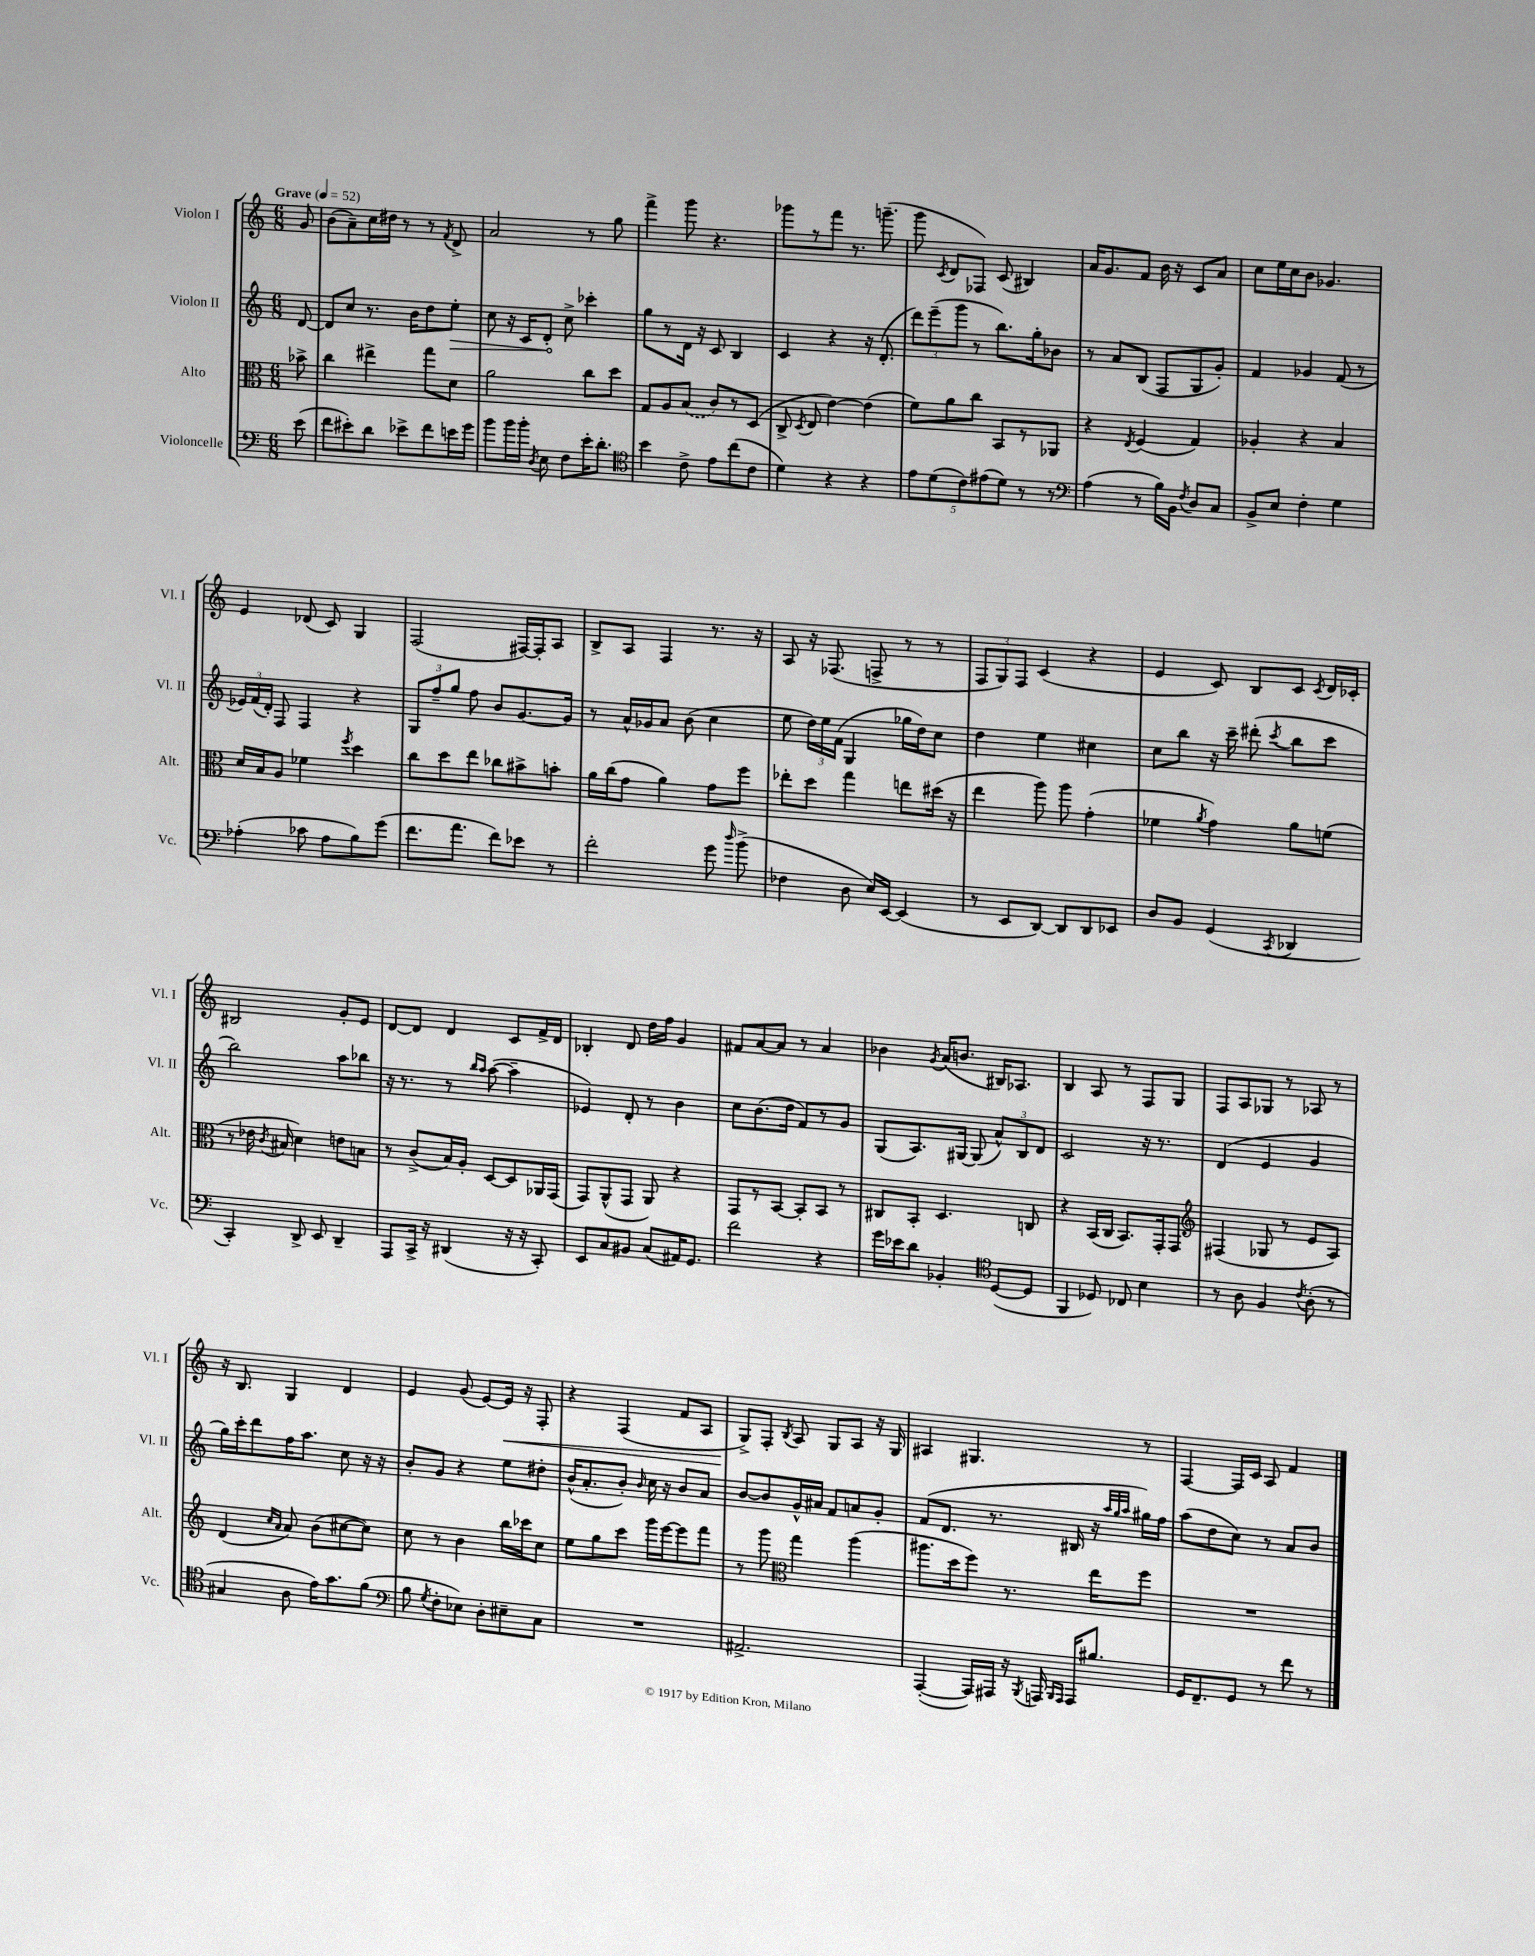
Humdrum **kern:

**kern	**kern	**kern	**dynam	**kern	**dynam
*part4	*part3	*part2	*part2	*part1	*part1
*staff4	*staff3	*staff2	*staff2	*staff1	*staff1
*I"Violoncelle	*I"Alto	*I"Violon II	*	*I"Violon I	*
*I'Vc.	*I'Alt.	*I'Vl. II	*	*I'Vl. I	*
*clefF4	*clefC3	*clefG2	*	*clefG2	*
*k[]	*k[]	*k[]	*	*k[]	*
*M6/8	*M6/8	*M6/8	*	*M6/8	*
*MM52	*MM52	*MM52	*	*MM52	*
=	=	=	=	=	=
!	!	!	!	!LO:TX:a:B:t=Grave	!
(8e\	8b-X^\	[8d/	.	8g/	.
=1	=1	=1	=1	=1	=1
8f\L	4cc\	8d/L]	.	(8b\L	.
8e#X'\)	.	8cc/J	.	8a~\)	.
8d\J	4ee#X^\	8.r	.	16cc\L	.
.	.	.	.	16dd#X\JJ	.
8e-X^\L	.	.	.	8r	.
.	.	16b\KL	.	.	.
8f\	8gg\L	8dd\	.	8r	.
.	.	.	.	8qf/	.
!	!	!	!LO:HP:b	!	!
16en\L	8d\J	8ee'\J	>	8d^/	.
16g\JJ	.	.	.	.	.
=2	=2	=2	=2	=2	=2
8b\L	2a\	8cc\	.	2a/	.
16b\L	.	16r	.	.	.
16b'\JJ	.	16c/KL	.	.	.
8qD/	.	.	.	.	.
8E\	.	8d'/J	.	.	.
8F\L	.	8cc^\	]	.	.
16e'\K	8cc\L	4ccc-X'\	.	8r	.
8.d'\J	.	.	.	.	.
.	8dd\J	.	.	8gg\	.
=3	=3	=3	=3	=3	=3
*clefC4	*	*	*	*	*
4b\	8G/L	8gg\L	.	4fff^\	.
.	8A/	8r	.	.	.
8c^\	(8B/J	16d\Jk	.	8ggg\	.
.	.	16r	.	.	.
8e\L	8c/L)	8c/	.	4.r	.
(8cc\	8r	4B/	.	.	.
8c\J	(8D/J	.	.	.	.
=4	=4	=4	=4	=4	=4
4d\)	8C^/	4c/	.	8ggg-X\L	.
.	8qD/	.	.	.	.
.	8E/	.	.	8r	.
4r	[4e\)	4r	.	8fff\J	.
.	.	.	.	8.r	.
4r	(4e\]	16r	.	.	.
.	.	(8.d'/	.	(8.gggn~\	.
=5	=5	=5	=5	=5	=5
10e\L	8f\L)	12ddd\L)	.	8ggg\	.
.	.	(12eee~\	.	.	.
(10d\	.	.	.	.	.
.	.	.	.	8qc/	.
.	8a\	.	.	8d/L	.
.	.	12ggg\J	.	.	.
10c\)	.	.	.	.	.
.	8cc\J	8r	.	8F-X/J)	.
(10e#X\	.	.	.	.	.
.	8BB/L	8.bb\L)	.	(8c/	.
10d\J)	.	.	.	.	.
8r	8r	.	.	4B#X/)	.
.	.	16gg'\k	.	.	.
8r	8AA-X/J	8b-X\J	.	.	.
=6	=6	=6	=6	=6	=6
*clefF4	*	*	*	*	*
(4A\	4r	8r	.	16a/KL	.
.	.	.	.	8.g/	.
.	.	8a/L	.	.	.
.	8qE/	.	.	.	.
8r	(4F/	(8B/J	.	8f/J	.
16B\LL)	.	8F/L	.	16b\	.
16BB\JJ	.	.	.	16r	.
8qF/	.	.	.	.	.
8D/L	4G/)	8G/	.	8c/L	.
8C/J	.	8g'/J)	.	8a/J	.
=7	=7	=7	=7	=7	=7
8BB^/L	4A-X'/	4f/	.	8cc\L	.
8E/J	.	.	.	16ee\L	.
.	.	.	.	16cc\J	.
4F'\	4r	4g-X/	.	8b\J	.
.	.	.	.	4.g-X/	.
4G\	4B/	(8f/	.	.	.
.	.	8r	.	.	.
!!LO:LB:g=z
=8	=8	=8	=8	=8	=8
(4A-X'\	16d/LL	24e-X/LL)	.	4e/	.
.	.	(24f/	.	.	.
.	16B/J	.	.	.	.
.	.	24d'/JJ)	.	.	.
.	8A/J	8F/	.	.	.
8c-X\	4f-X\	4F/	.	(8d-X/	.
8A-\L	.	.	.	8c/)	.
.	8qff/	.	.	.	.
8B\)	4dd\	4r	.	4G/	.
(8g\J	.	.	.	.	.
=9	=9	=9	=9	=9	=9
8.f\L	8cc\L	12G/L	.	(2F/	.
.	.	12ff~/	.	.	.
.	8dd\	.	.	.	.
.	.	12gg/J	.	.	.
8.a\J	.	.	.	.	.
.	8ee\J	8ff\	.	.	.
8f\L)	8cc-X\L	8b/L	.	.	.
8e-X\J	8b#X^\	[8.g/	.	[16F#X/LL)	.
.	.	.	.	16F#'/J]	.
8r	8bn'\J	.	.	8A/J	.
.	.	16g/Jk]	.	.	.
=10	=10	=10	=10	=10	=10
2f'\	16a\LL	8r	.	8B^/L	.
.	(16cc\J	.	.	.	.
.	8g\J	16a^^/LL	.	8A/J	.
.	.	16g-X/J	.	.	.
.	4a\)	8a/J	.	4F/	.
.	.	(8b\	.	.	.
8g\	8g\L	4cc\	.	8.r	.
16qqdd/	.	.	.	.	.
(8b^\	8ff\J	.	.	.	.
.	.	.	.	16r	.
=11	=11	=11	=11	=11	=11
4F-X\	8ee-X'\L	8ee\	.	8A/	.
.	8dd\J	24dd\LL)	.	16r	.
.	.	24ee\	.	.	.
.	.	.	.	(8.F-X/	.
.	.	(24f\JJ	.	.	.
8D\	4gg\	4G/	.	.	.
16E/LL)	.	.	.	8Fn^/	.
[16EE/JJ	.	.	.	.	.
(4EE/]	8een\L	16gg-X\LL	.	8r	.
.	.	16dd\J)	.	.	.
.	(16dd#X\Jk	8cc\J	.	8r	.
.	16r	.	.	.	.
=12	=12	=12	=12	=12	=12
8r	4ee\	4dd\	.	12F/L	.
.	.	.	.	12G/)	.
8EE/L	.	.	.	.	.
.	.	.	.	12F/J	.
[8DD/J)	8aa\)	4ee\	.	(4c/	.
8DD/L]	8aa\	.	.	.	.
8DD/	(4g'\	4cc#X\	.	4r	.
8EE-X/J	.	.	.	.	.
=13	=13	=13	=13	=13	=13
8D/L	4f-X\	8cc\L	.	4e/	.
8BB/J	.	8bb\J	.	.	.
.	8qa/	.	.	.	.
(4GG/	4g\)	16r	.	8c/)	.
.	.	16ccc~\	.	.	.
.	.	(8ddd#X'\	.	8B/L	.
8qCC/	.	8qccc/	.	.	.
4DD-X/	8a\L	8bb\L	.	8c/J	.
.	.	.	.	8qc/	.
.	(8fn\J	8ccc\J	.	16d/LL	.
.	.	.	.	16c-X'/JJ	.
!!LO:LB:g=z
=14	=14	=14	=14	=14	=14
4CC'/)	8r	2bb\)	.	2B#X/	.
.	16e-X\	.	.	.	.
.	8qc/	.	.	.	.
.	16B#X/	.	.	.	.
8DD^/	4d\)	.	.	.	.
8EE/	.	.	.	.	.
4DD~/	8en\L	8aa\L	.	8g'/L	.
.	8Bn\J	8bb-X\J	.	8e/J	.
=15	=15	=15	=15	=15	=15
8AAA/L	8r	16r	.	[8d/L	.
.	.	8.r	.	.	.
16CC^/Jk	(8c^/L	.	.	8d/J]	.
16r	.	.	.	.	.
(4DD#X/	16B/L)	8r	.	4d/	.
.	16A'/JJ	.	.	.	.
.	.	16qqbb/LL	.	.	.
.	.	16qqaa/JJ	.	.	.
.	[8D/L	([8aa\	.	.	.
16r	8D/]	4aa~\]	.	8c/L	.
16r	.	.	.	.	.
8CC'/)	16AA-X/L	.	.	16f^/L	.
.	(16GG/JJ	.	.	16d/JJ	.
=16	=16	=16	=16	=16	=16
8EE/L	8GG/L)	4e-X/)	.	4B-X'/	.
8C/	(8AA^^/	.	.	.	.
8BB#X/J	8GG/J	8d'/	.	8d/	.
(8C/L	8AA/)	8r	.	16dd\LL	.
.	.	.	.	16ff\JJ	.
16AA#X/K)	4r	4b\	.	4g/	.
8.GG/J	.	.	.	.	.
=17	=17	=17	=17	=17	=17
2f\	8GG/L	8cc\L	.	8f#X/L	.
.	8r	(8.b\	.	[8a/	.
.	[8BB/J	.	.	8a/J]	.
.	.	16dd\Jk	.	.	.
.	8BB'/L]	8f/L)	.	8r	.
4r	8BB/J	8r	.	4a/	.
.	8r	8g/J	.	.	.
=18	=18	=18	=18	=18	=18
16g\LL	8C#X/L	(8G/L	.	4b-X\	.
16e-X\J	.	.	.	.	.
8d\J	8BB'/J	8.A/)	.	.	.
.	.	.	.	8qg/	.
4BB-X'/	4.D/	.	.	(16a/KL	.
.	.	[16G#X/Jk	.	8.bn/J	.
.	.	(8G#/]	.	.	.
*clefC4	*	*	*	*	*
([8D/L	.	12a^^/L)	.	16B#X/KL)	.
.	.	.	.	8.A-X/J	.
.	.	12B/	.	.	.
8D/J]	8Cn/	.	.	.	.
.	.	12d/J	.	.	.
=19	=19	=19	=19	=19	=19
4FF/	4r	2c/	.	4B/	.
8D-X/)	(16BB/LL	.	.	8A/	.
.	16C/JJ	.	.	.	.
8C-X/	8.BB/L)	.	.	8r	.
4B\	.	16r	.	8F/L	.
.	16GG'/k	8.r	.	.	.
.	8GG/J	.	.	8G/J	.
=20	=20	=20	=20	=20	=20
*	*clefG2	*	*	*	*
8r	(4F#X/	(4d/	.	8F/L	.
8A\	.	.	.	8A/	.
4F/	8G-X/	4e/	.	8G-X/J	.
.	8r	.	.	8r	.
8qc/	.	.	.	.	.
(8A'\	8e/L	4g/	.	8A-X/	.
8r	8A/J)	.	.	8r	.
!!LO:LB:g=z
=21	=21	=21	=21	=21	=21
4G#X/	(4d/	16gg\LL)	.	16r	.
.	.	16ccc'\J	.	8.B/	.
.	.	8ddd\	.	.	.
.	16qqcc/LL	.	.	.	.
.	16qqa/JJ	.	.	.	.
8A\	8a/)	16ff\K	.	4G/	.
.	.	8.aa\J	.	.	.
16e\KL)	(8b\L	.	.	.	.
8.g\	.	.	.	.	.
.	[8cc#X\	8cc\	.	4d/	.
(8f\J	8cc#\J])	16r	.	.	.
.	.	16r	.	.	.
=22	=22	=22	=22	=22	=22
*clefF4	*	*	*	*	*
8B\	8cc\	8b'/L	.	4e/	.
8qG/	.	.	.	.	.
8F'\L	8r	8g/J	.	.	.
8E-X\J)	4b\	4r	.	(8g/	.
8D'\L	.	.	.	[8e/L)	.
!	!	!	!	!	!LO:HP:b
8E#X~\	16bb\LL	8ee\L	.	16e/Jk]	<
.	16ccc-X\J	.	.	16r	.
8C\J	8cc\J	8dd#X'\J	.	8F'/	.
=23	=23	=23	=23	=23	=23
2.r	8ee\L	(16b^^/KL	.	4r	.
.	.	8.a'/	.	.	.
.	8gg\	.	.	.	.
.	8ccc\J	8b'/J)	.	(4F/	.
.	.	16qqb/	.	.	.
.	16ggg\LL	16cc\	.	.	.
.	[16eee\J	16r	.	.	.
.	8eee\]	8b/L	.	8f/L	.
.	8fff\J	8a/J	.	8A/J	.
=24	=24	=24	=24	=24	=24
2.AA#X^/	8r	[8b/L	.	8G^/L)	.
.	8ggg\	8b/]	.	8F'/J	[
*	*clefC3	*	*	*	*
.	.	.	.	8qB/	.
.	4gg\	16g^^/L	.	8A/	.
.	.	16a#X/JJ	.	.	.
.	.	8f/L	.	8G/L	.
.	(4aa\	8an/	.	8A/J	.
.	.	8g'/J	.	16r	.
.	.	.	.	16G/	.
=25	=25	=25	=25	=25	=25
([4AAA'/	8.aa#X\L	(8f/L	.	4A#X/	.
.	.	8.d/J	.	.	.
.	16dd\k	.	.	.	.
16AAA/LL])	8ff\J)	.	.	4.G#X/	.
16AAA#X/JJ	.	8.r	.	.	.
16r	8.r	.	.	.	.
8qBBB/	.	.	.	.	.
16AAAn/	.	.	.	.	.
16qqBBB/LL	.	.	.	.	.
16qqAAA/JJ	.	.	.	.	.
16AAA/KL	.	16B#X/	.	.	.
8.B#X/J	16ee\KL	16r	.	.	.
.	.	32qqaa/LLL	.	.	.
.	.	32qqgg/	.	.	.
.	.	32qqaa/JJJ	.	.	.
.	8ff\J	16gg#X\LL)	.	8r	.
.	.	16ff\JJ	.	.	.
=26	=26	=26	=26	=26	=26
16GG/KL	2.r	(8aa\L	.	[4F/	.
8.FF~/	.	.	.	.	.
.	.	8dd\	.	.	.
8GG/J	.	8cc\J)	.	16F/LL]	.
.	.	.	.	16c/JJ	.
8r	.	8r	.	8A/	.
8f\	.	8a/L	.	4f/	.
8r	.	8b/J	.	.	.
==	==	==	==	==	==
*-	*-	*-	*-	*-	*-
